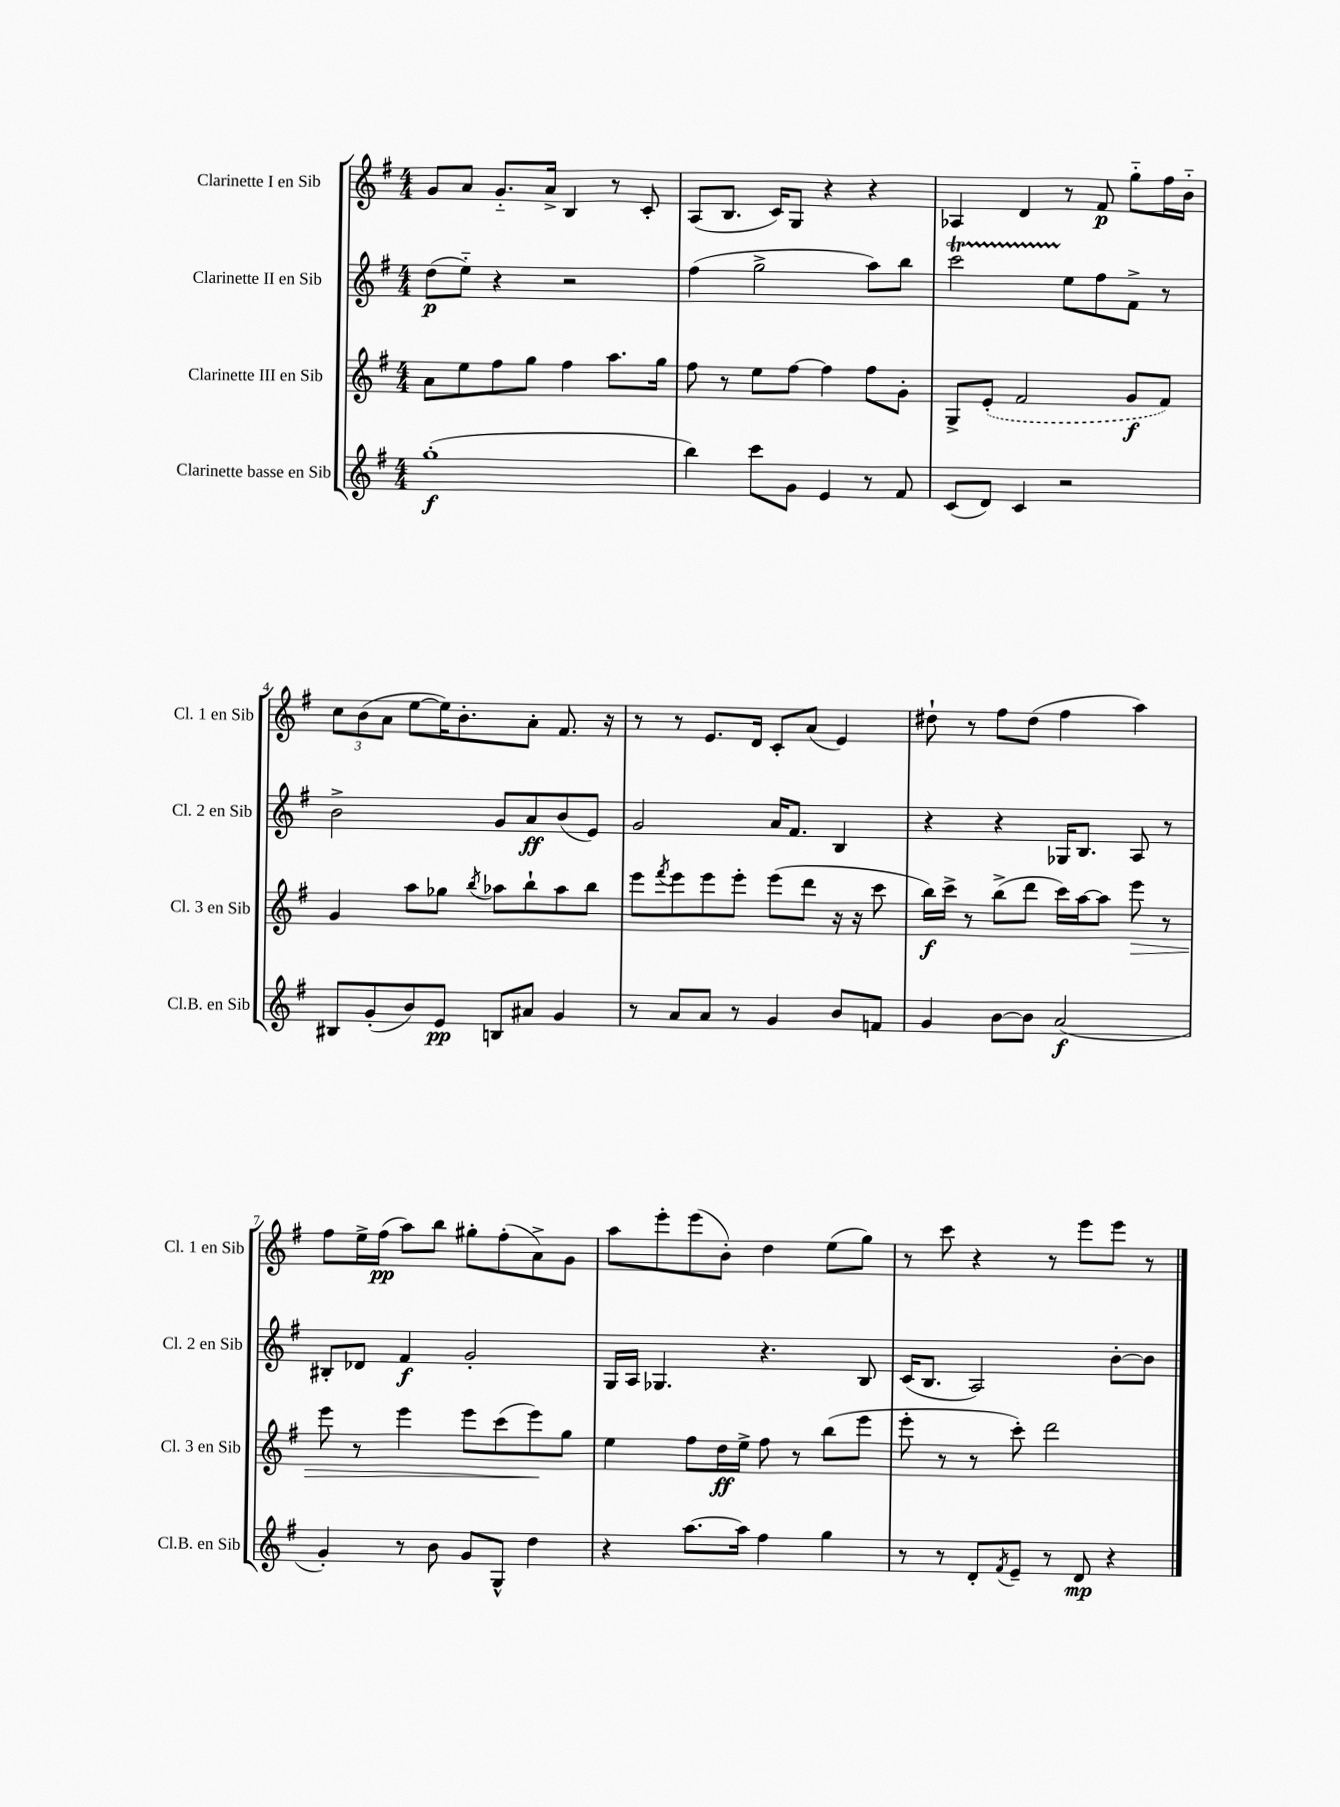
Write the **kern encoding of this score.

**kern	**kern	**kern	**kern
*staff4	*staff3	*staff2	*staff1
*clefG2	*clefG2	*clefG2	*clefG2
*k[f#]	*k[f#]	*k[f#]	*k[f#]
*M4/4	*M4/4	*M4/4	*M4/4
(1gg'	8a\L	(8dd\L	8g/L
.	8ee\	8ee'~\J)	8a/J
.	8ff#\	4r	8.g'~/L
.	8gg\J	.	.
.	.	.	16a^/Jk
.	4ff#\	2r	4B/
.	8.aa\L	.	8r
.	.	.	8c'/
.	16gg\Jk	.	.
=	=	=	=
4bb\)	8ff#\	(4ff#\	(8A/L
.	8r	.	8.B/J
8ccc\L	8ee\L	2gg^\	.
.	.	.	16c/LK)
8g\J	[8ff#\J	.	8G/J
4e/	4ff#\]	.	4r
8r	8ff#\L	8aa\L)	4r
8f#/	8g'\J	8bb\J	.
=	=	=	=
(8c/L	8G^/L	2ccc\	4A-/
8d/J)	(8e'/J	.	.
4c/	2f#/	.	4d/
2r	.	8ee\L	8r
.	.	8ff#\	8f#/
.	8g/L	8f#^\J	8gg'~\L
.	8f#/J)	8r	16ff#\L
.	.	.	16b'~\JJ
=	=	=	=
8B#/L	4g/	2b^\	12cc\L
.	.	.	(12b\
(8g'/	.	.	.
.	.	.	12a\J
8b/)	8aa\L	.	[8ee\L
8e/J	8gg-\J	.	16ee\]K)
.	.	.	8.b'\
.	8qbb/	.	.
8B/L	8aa-\L	8g/L	.
8a#/J	8bb`\	8a/	8a'\J
4g/	8aa-\	(8b/	8.f#/
.	8bb\J	8e/J)	.
.	.	.	16r
=	=	=	=
8r	8eee\L	2g/	8r
.	8qfff#/	.	.
8a/L	8eee\	.	8r
8a/J	8eee\	.	8.e/L
8r	8eee'\J	.	.
.	.	.	16d/Jk
4g/	(8eee\L	16a/LK	8c'/L
.	.	8.f#/J	.
.	8ddd\J	.	(8a/J
8b/L	16r	4B/	4e/)
.	16r	.	.
8f/J	8ccc\	.	.
=	=	=	=
4g/	16bb\LL)	4r	8dd#`\
.	16ccc^\JJ	.	.
.	8r	.	8r
[8b\L	(8bb^\L	4r	8ff#\L
8b\]J	8ddd\J	.	(8dd#\J
(2a/	16ccc\LL)	16G-/LK	4ff#\
.	[16aa\J	8.B/J	.
.	8aa\]J	.	.
.	8eee\	8A/	4aa\)
.	8r	8r	.
=	=	=	=
4g'/)	8eee\	8B#'/L	8ff#\L
.	8r	8d-/J	16ee^\L
.	.	.	(16ff#\JJ
8r	4eee\	4f#/	8aa\L)
8b\	.	.	8bb\J
8g/L	8eee\L	2g'/	8gg#'\L
8G^^/J	(8ccc\	.	(8ff#'\
4dd\	8eee\)	.	8a^\)
.	8gg\J	.	8g\J
=	=	=	=
4r	4ee\	16G/LL	8aa\L
.	.	16A/JJ	.
.	.	4.G-/	8eee'\
[8.aa\L	8ff#\L	.	(8eee\
.	16dd\L	.	8b'\J)
16aa\]Jk	16ee^\JJ	.	.
4ff#\	8ff#\	4.r	4dd\
.	8r	.	.
4gg\	(8bb\L	.	(8ee\L
.	8eee\J	8B/	8gg\J)
=	=	=	=
8r	8eee'\	(16c/LK	8r
.	.	8.B/J	.
8r	8r	.	8ccc\
8d'/L	8r	2A/)	4r
8qf#/	.	.	.
8e~/J	8ccc'\)	.	.
8r	2ddd\	.	8r
8d/	.	.	8eee\L
4r	.	[8b'\L	8eee\J
.	.	8b\]J	8r
==	==	==	==
*-	*-	*-	*-
